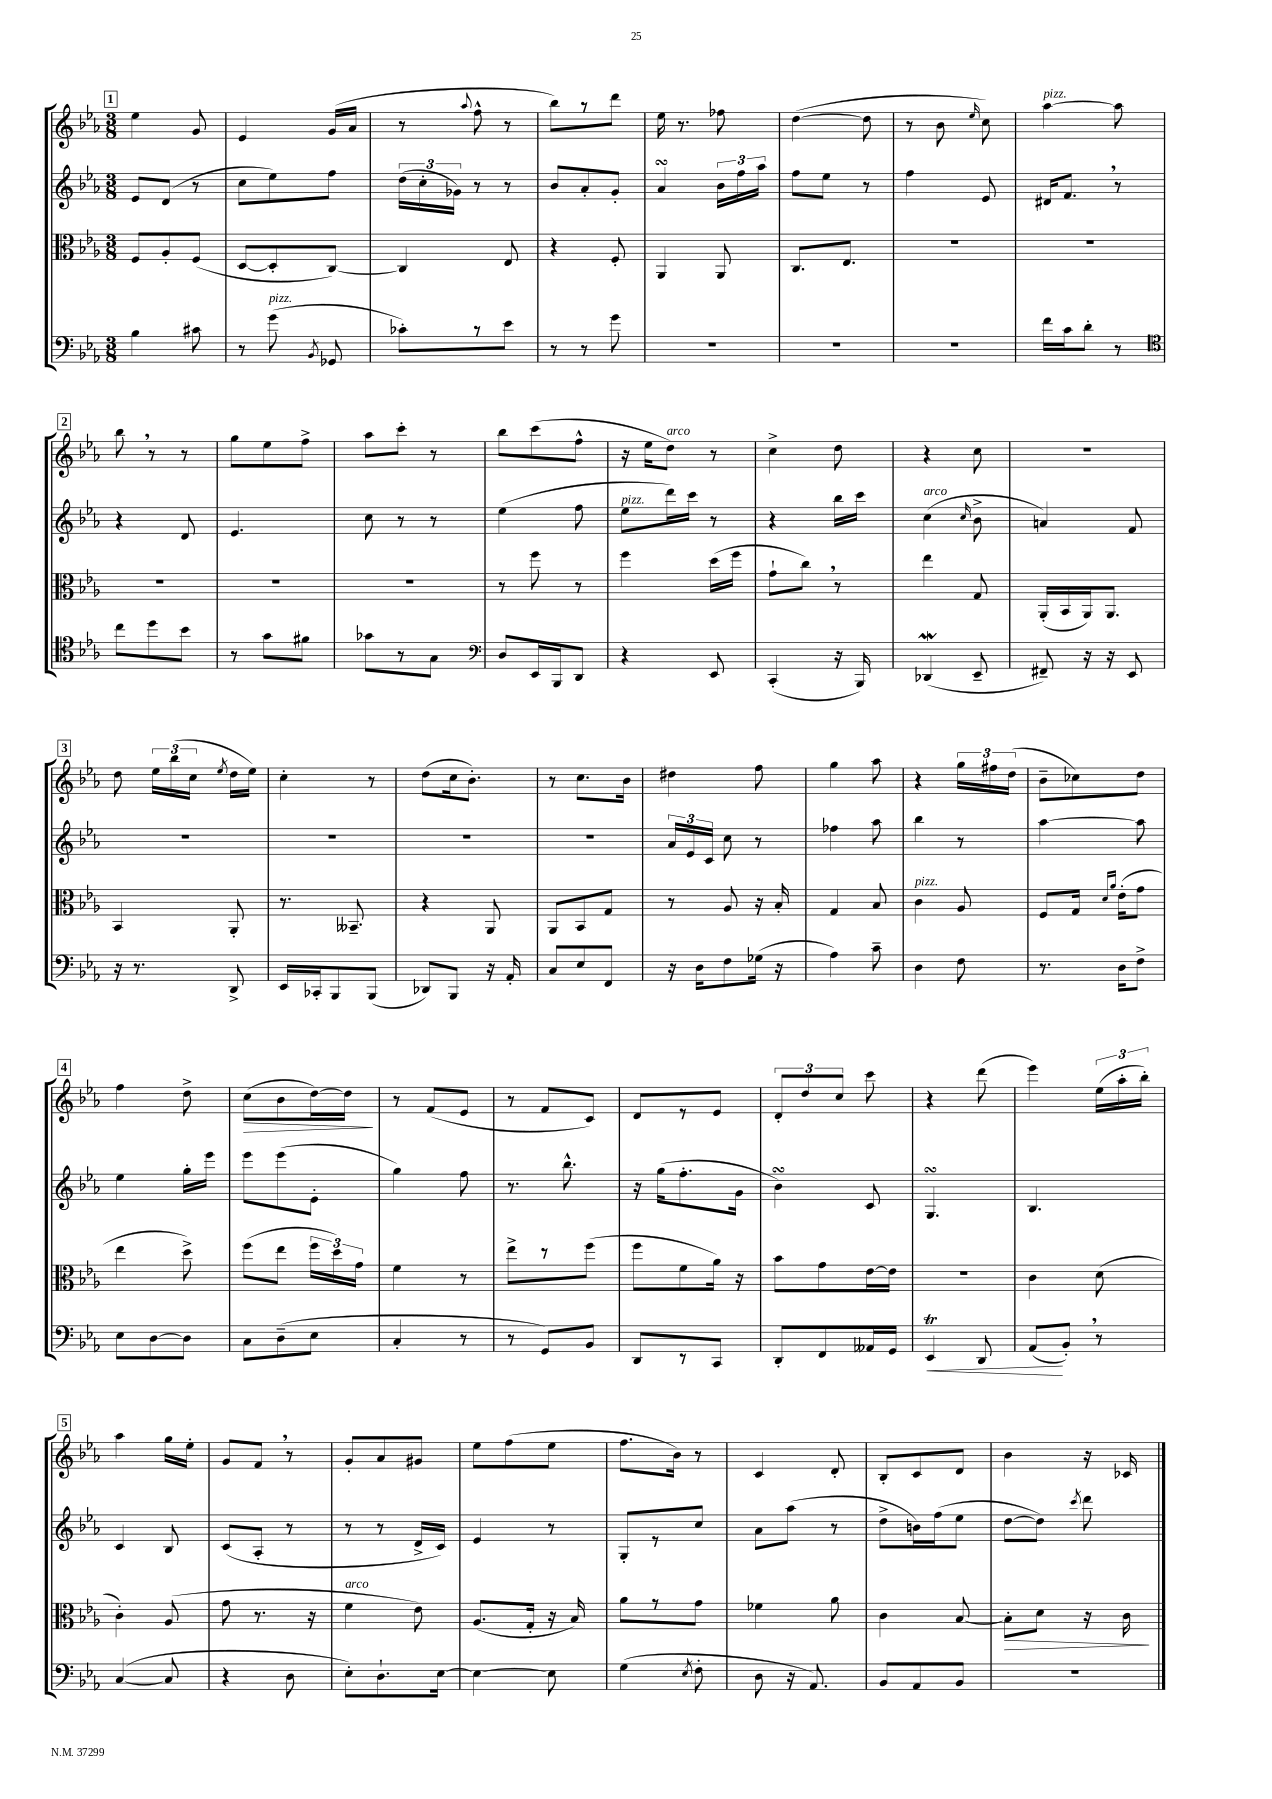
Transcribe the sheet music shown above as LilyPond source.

<<
\new StaffGroup <<
\new Staff = "s0" {
    \clef treble \key ees \major \numericTimeSignature \time 3/8
    \autoBeamOff \mark \markup { \box "1" } ees''4 g'8 |
    ees'4 g'16[( aes'16] |
    r8 \appoggiatura { aes''8 } f''8-^ r8 |
    bes''8[) r8 d'''8] |
    ees''16 r8. fes''8 |
    d''4~( d''8 |
    r8 bes'8 \grace { ees''16 } c''8) |
    aes''4~^\markup { \italic "pizz." } aes''8 |
    \mark \markup { \box "2" } bes''8 \breathe r8 r8 |
    g''8[ ees''8 f''8]-> |
    aes''8[ c'''8]-. r8 |
    bes''8[ c'''8( f''8]-^ |
    r16 ees''16[ d''8]^\markup { \italic "arco" }) r8 |
    c''4-> d''8 |
    r4 c''8 |
    r4. |
    \mark \markup { \box "3" } d''8 \tuplet 3/2 { ees''16[ bes''16( c''16] } \acciaccatura { ees''8 } d''16[ ees''16]) |
    c''4-. r8 |
    d''8[( c''16 bes'8.]-.) |
    r8 c''8.[ bes'16] |
    dis''4 f''8 |
    g''4 aes''8 |
    r4 \tuplet 3/2 { g''16[ fis''16 d''16]( } |
    bes'8[-- ces''8) d''8] |
    \mark \markup { \box "4" } f''4 d''8-> |
    c''8[\>( bes'8 d''16~) d''16]\! |
    r8 f'8[( ees'8] |
    r8 f'8[ c'8]) |
    d'8[ r8 ees'8] |
    \tuplet 3/2 { d'8[-. d''8 c''8] } c'''8 |
    r4 d'''8( |
    ees'''4) \tuplet 3/2 { ees''16[( aes''16-. bes''16]-.) } |
    \mark \markup { \box "5" } aes''4 g''16[ ees''16]-. |
    g'8[ f'8] \breathe r8 |
    g'8[-. aes'8 gis'8] |
    ees''8[ f''8( ees''8] |
    f''8.[ bes'16]) r8 |
    c'4 d'8-. |
    bes8[-. c'8 d'8] |
    bes'4 r16 ces'16 \bar "|." |
}
\new Staff = "s1" {
    \clef treble \key ees \major \numericTimeSignature \time 3/8
    \autoBeamOff \mark \markup { \box "1" } ees'8[ d'8]( r8 |
    c''8[ ees''8) f''8] |
    \tuplet 3/2 { d''16[( c''16-. ges'16]) } r8 r8 |
    bes'8[ aes'8-. g'8]-. |
    aes'4\turn \tuplet 3/2 { bes'16[ f''16 aes''16] } |
    f''8[ ees''8] r8 |
    f''4 ees'8 |
    dis'16[ f'8.] \breathe r8 |
    \mark \markup { \box "2" } r4 d'8 |
    ees'4. |
    c''8 r8 r8 |
    ees''4( f''8 |
    ees''8[^\markup { \italic "pizz." } d'''16) c'''16] r8 |
    r4 bes''16[ c'''16] |
    c''4^\markup { \italic "arco" }( \grace { c''16 } bes'8-> |
    a'4) f'8 |
    \mark \markup { \box "3" } R4. |
    R4. |
    R4. |
    R4. |
    \tuplet 3/2 { aes'16[ ees'16 c'16] } c''8 r8 |
    fes''4 aes''8 |
    bes''4 r8 |
    aes''4~ aes''8 |
    \mark \markup { \box "4" } ees''4 g''16[-. ees'''16] |
    ees'''8[ ees'''8( ees'8]-. |
    g''4) f''8 |
    r8. bes''8.-^ |
    r16 g''16[( f''8.-. g'16] |
    bes'4\turn) c'8 |
    g4.\turn |
    bes4. |
    \mark \markup { \box "5" } c'4 bes8 |
    c'8[( aes8]-. r8 |
    r8 r8 d'16[-> c'16]) |
    ees'4 r8 |
    g8[-. r8 c''8] |
    aes'8[ aes''8]( r8 |
    d''8[-> b'16) f''16( ees''8] |
    d''8[~ d''8]) \acciaccatura { c'''8 } d'''8 \bar "|." |
}
\new Staff = "s2" {
    \clef alto \key ees \major \numericTimeSignature \time 3/8
    \autoBeamOff \mark \markup { \box "1" } f8[ aes8-. f8]( |
    d8[~ d8-. c8]~) |
    c4 ees8 |
    r4 f8-. |
    aes,4 aes,8 |
    c8.[ ees8.] |
    R4. |
    R4. |
    \mark \markup { \box "2" } R4. |
    R4. |
    R4. |
    r8 f''8 r8 |
    f''4 d''16[( f''16] |
    g'8[-! c''8]) \breathe r8 |
    ees''4 g8 |
    aes,16[-.( bes,16 aes,16) aes,8.] |
    \mark \markup { \box "3" } bes,4 aes,8-. |
    r8. beses,8.-- |
    r4 aes,8 |
    aes,8[ bes,8 g8] |
    r8 aes8 r16 bes16-. |
    g4 bes8 |
    c'4^\markup { \italic "pizz." } aes8 |
    f8[ g16] \grace { d'16[ aes'16] } ees'16[-.( g'8] |
    \mark \markup { \box "4" } ees''4 d''8->) |
    f''8[( ees''8] \tuplet 3/2 { f''16[ d''16) g'16] } |
    f'4 r8 |
    ees''8[-> r8 f''8]( |
    f''8[ f'8 aes'16]) r16 |
    bes'8[ g'8 ees'16~ ees'16] |
    r4. |
    c'4 d'8( |
    \mark \markup { \box "5" } c'4-.) aes8( |
    g'8 r8. r16 |
    f'4^\markup { \italic "arco" } ees'8) |
    aes8.[( g16]-. r16 bes16) |
    aes'8[ r8 g'8] |
    fes'4 aes'8 |
    c'4 bes8~ |
    bes8[-.\> d'8] r16 c'16\! \bar "|." |
}
\new Staff = "s3" {
    \clef bass \key ees \major \numericTimeSignature \time 3/8
    \autoBeamOff \mark \markup { \box "1" } bes4 cis'8 |
    r8 g'8^\markup { \italic "pizz." }( \acciaccatura { bes,8 } ges,8 |
    ces'8[-.) r8 ees'8] |
    r8 r8 g'8 |
    R4. |
    R4. |
    R4. |
    f'16[ c'16 d'8]-. r8 |
    \mark \markup { \box "2" } \clef tenor c''8[ d''8 bes'8] |
    r8 g'8[ fis'8] |
    ges'8[ r8 g8] |
    \clef bass d8[ ees,16 bes,,16 d,8] |
    r4 ees,8 |
    c,4-.( r16 bes,,16) |
    des,4\mordent( ees,8-- |
    fis,8--) r16 r16 ees,8 |
    \mark \markup { \box "3" } r16 r8. d,8-> |
    ees,16[ ces,16-. bes,,8 bes,,8]( |
    des,8[) bes,,8] r16 aes,16-. |
    c8[ ees8 f,8] |
    r16 d16[ f8 ges16]( r16 |
    aes4) c'8-- |
    d4 f8 |
    r8. d16[ f8]-> |
    \mark \markup { \box "4" } ees8[ d8~ d8] |
    c8[ d8--( ees8] |
    c4-. r8 |
    r8 g,8[) bes,8] |
    d,8[ r8 c,8] |
    d,8[-. f,8 aeses,16 g,16] |
    ees,4\trill\< d,8 |
    aes,8[\!( bes,8]-.) \breathe r8 |
    \mark \markup { \box "5" } c4~( c8 |
    r4 d8 |
    ees8[-.) d8.-! ees16]~ |
    ees4~ ees8 |
    g4( \acciaccatura { ees8 } f8-. |
    d8 r16 aes,8.) |
    bes,8[ aes,8 bes,8] |
    R4. \bar "|." |
}
>>
>>
